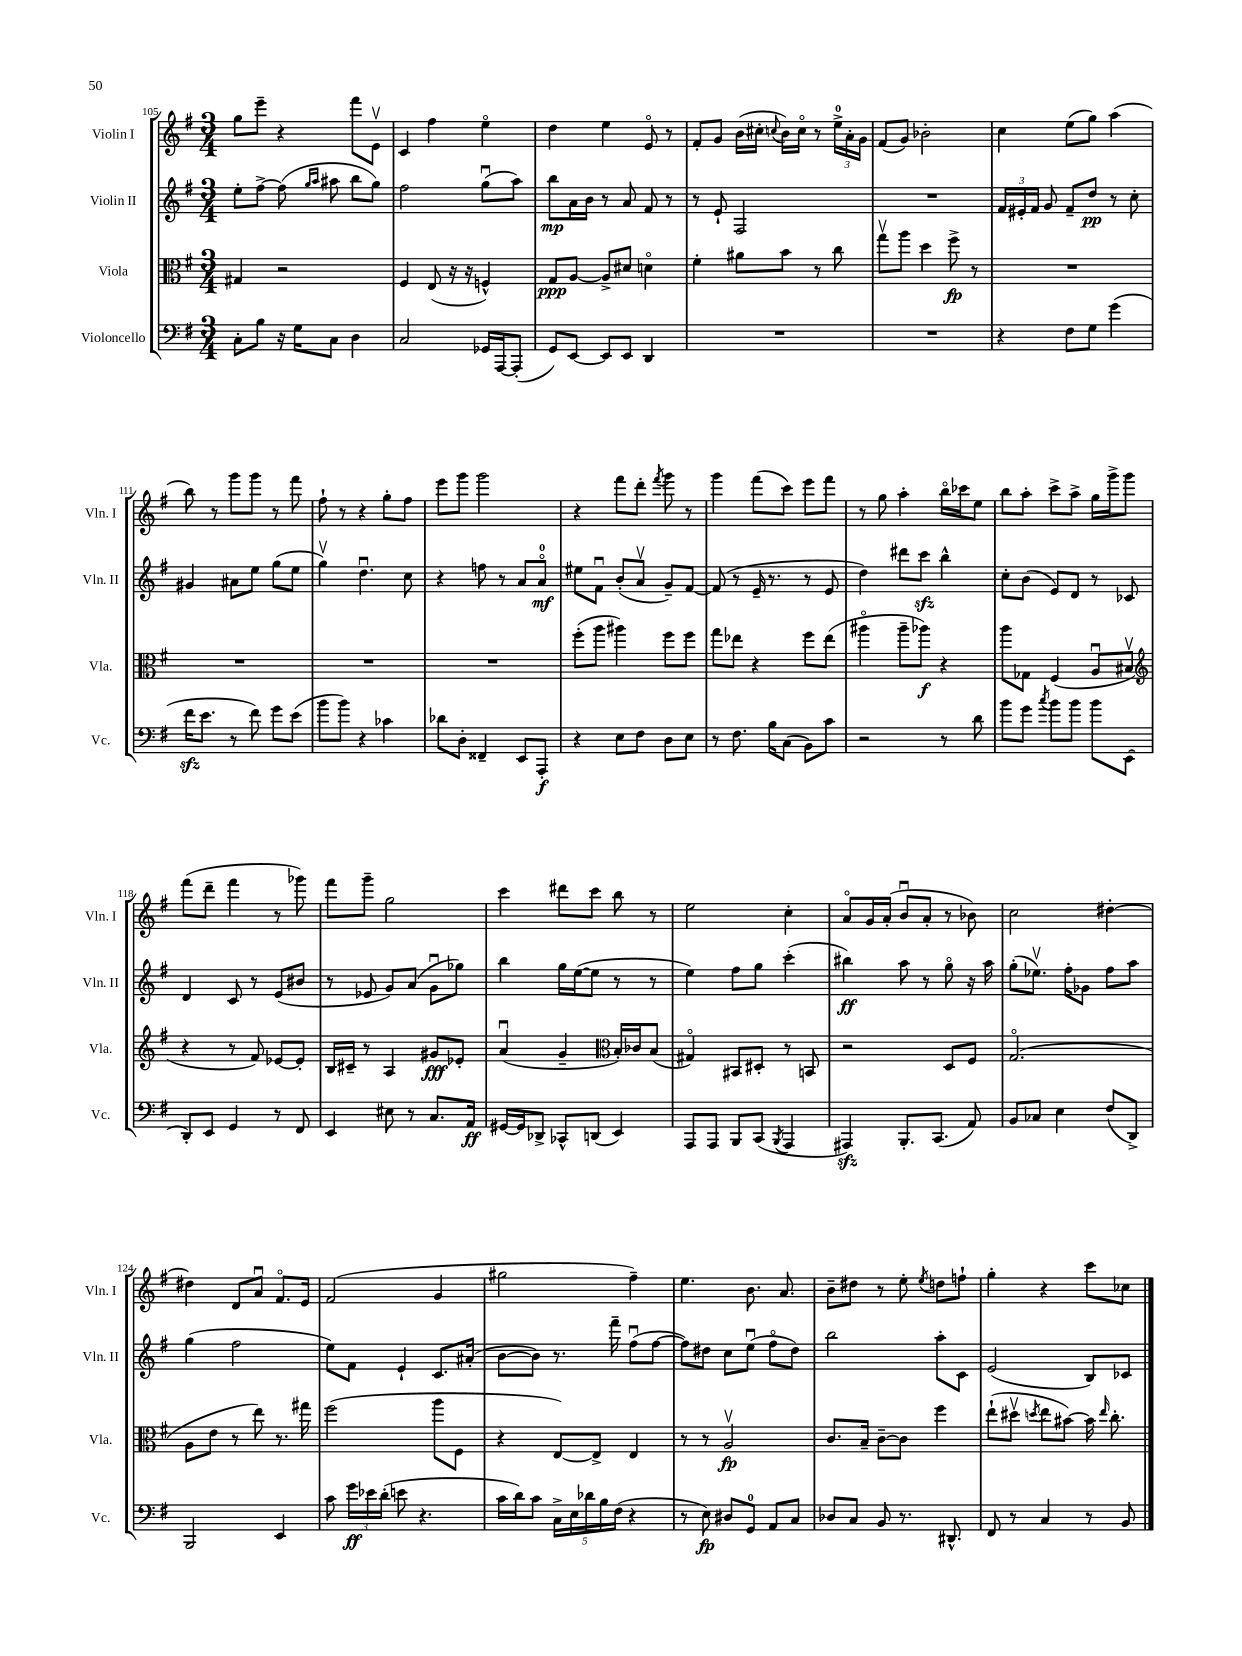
<<
\new StaffGroup <<
\new Staff = "s0" \with { instrumentName = "Violin I" shortInstrumentName = "Vln. I" } {
    \clef treble \key g \major \numericTimeSignature \time 3/4
    \autoBeamOff g''8[ e'''8]-- r4 fis'''8[ e'8]\upbow |
    c'4 fis''4 e''4\flageolet |
    d''4 e''4 e'8\flageolet r8 |
    fis'8[-. g'8] b'16[( cis''16]-. \appoggiatura { c''8 } b'16[) c''16]\flageolet r8 \tuplet 3/2 { e''16[-0-> a'16-. g'16] } |
    fis'8[( g'8]) bes'2-. |
    c''4 e''8[( g''8]) a''4( |
    b''8) r8 g'''8[ g'''8] r8 fis'''8 |
    fis''8-! r8 r4 g''8[-. fis''8] |
    e'''8[ g'''8] g'''2 |
    r4 fis'''8[ d'''8]-. \acciaccatura { fis'''8 } g'''8 r8 |
    g'''4 fis'''8[( c'''8]) e'''8[ fis'''8] |
    r8 g''8 a''4-. b''16[\flageolet ces'''16 e''8] |
    b''8[ a''8]-. c'''8[-> a''8]-> g''16[ g'''16-> g'''8] |
    fis'''8[( d'''8]-- fis'''4 r8 ges'''8) |
    fis'''8[ g'''8]-- g''2 |
    c'''4 dis'''8[ c'''8] b''8 r8 |
    e''2 c''4-. |
    a'8[\flageolet g'16 a'16]-.( b'8[\downbow a'8]-. r8 bes'8) |
    c''2 dis''4~-. |
    dis''4 d'8[ a'8]\downbow fis'8.[\flageolet e'16] |
    fis'2( g'4 |
    gis''2 fis''4--) |
    e''4. b'8. a'8. |
    b'8[-- dis''8] r8 e''8-. \acciaccatura { e''8 } d''8[ f''8]-! |
    g''4-. r4 c'''8[ ces''8] \bar "|." |
}
\new Staff = "s1" \with { instrumentName = "Violin II" shortInstrumentName = "Vln. II" } {
    \clef treble \key g \major \numericTimeSignature \time 3/4
    \autoBeamOff e''8[-. fis''8]~-> fis''8( \grace { g''16[ a''16] } ais''8 b''8[ g''8]) |
    fis''2 g''8[\downbow( a''8]) |
    b''8[\mp a'16 b'16] r8 a'8 fis'8 r8 |
    r8 e'8-! fis2 |
    R2. |
    \tuplet 3/2 { fis'16[ eis'16-. fis'16] } g'8 fis'8[-- d''8]\pp r8 c''8-. |
    gis'4 ais'8[ e''8] g''8[( e''8] |
    g''4\upbow) d''4.\downbow c''8 |
    r4 f''8 r8 a'8[ a'8]-0\flageolet\mf |
    eis''8[ fis'8]\downbow b'8[-.( a'8]\upbow g'8[--) fis'8]~ |
    fis'8( r8 e'16-- r8. r8 e'8 |
    d''4) dis'''8[ c'''8]\sfz b''4-^ |
    c''8[-. b'8]( e'8[) d'8] r8 ces'8 |
    d'4 c'8 r8 e'8[( bis'8] |
    r8 ees'8 g'8[) a'8]( g'8[\downbow ges''8]) |
    b''4 g''16[ e''16~( e''8] r8 r8 |
    e''4) fis''8[ g''8] c'''4-.( |
    bis''4\ff) a''8 r8 g''8\flageolet r16 a''16 |
    g''8[-.( ees''8.]\upbow) fis''16[-. ges'8] fis''8[ a''8] |
    g''4( fis''2 |
    e''8[) fis'8] e'4-! c'8.[ ais'16]-.( |
    b'8[~ b'8]) r8. fis'''16-- fis''8[\downbow( fis''8]~ |
    fis''8[) dis''8] c''8[ e''8]\downbow( fis''8[\flageolet dis''8]) |
    b''2 a''8[-. c'8] |
    e'2( b8[) ces'8] \bar "|." |
}
\new Staff = "s2" \with { instrumentName = "Viola" shortInstrumentName = "Vla." } {
    \clef alto \key g \major \numericTimeSignature \time 3/4
    \autoBeamOff gis4 r2 |
    fis4 e8( r16 r16 f4-^) |
    g8[\ppp a8]~ a8[-> dis'8] d'4\flageolet |
    fis'4-. ais'8[ b'8] r8 c''8 |
    g''8[\upbow a''8] d''4 fis''8->\fp r8 |
    R2. |
    R2. |
    R2. |
    R2. |
    fis''8[-.( a''8] ais''4) fis''8[ fis''8] |
    g''8[ ees''8] r4 fis''8[ ees''8]( |
    ais''4\flageolet ais''8[-- aes''8]\f) r4 |
    a''8[ ges8] fis4( a8[\downbow bis8]\upbow |
    \clef treble r4 r8 fis'8) ees'8[~ ees'8]-. |
    b16[ cis'16]-- r8 a4 gis'8[\fff ees'8]-. |
    a'4\downbow( g'4-- \clef alto b16[-.) ces'16 b8]( |
    gis4\flageolet) bis,8[ dis8]-. r8 b,8 |
    r2 d8[ fis8] |
    g2.\flageolet( |
    a8[ e'8] r8 e''8) r8. gis''16 |
    fis''2( a''8[ fis8] |
    r4 e8[~) e8]-> e4 |
    r8 r8 a2\upbow\fp |
    c'8.[ b16]-- c'8[~-- c'8] fis''4 |
    e''8[-!( dis''8]\upbow \acciaccatura { d''8 } e''8[ bis'8]~) bis'16 \grace { e''16 } c''8.-. \bar "|." |
}
\new Staff = "s3" \with { instrumentName = "Violoncello" shortInstrumentName = "Vc." } {
    \clef bass \key g \major \numericTimeSignature \time 3/4
    \autoBeamOff c8[-. b8] r16 g16[ c8] d4 |
    c2 ges,16[ a,,16~ a,,8]-.( |
    g,8[) e,8]~ e,8[ e,8] d,4 |
    R2. |
    R2. |
    r4 fis8[ g8] g'4( |
    fis'16[\sfz e'8.] r8 fis'8) g'8[ e'8]( |
    b'8[ b'8]) r4 ces'4 |
    des'8[ d8]-. fisis,4-- e,8[ a,,8]-.\f |
    r4 e8[ fis8] d8[ e8] |
    r8 fis8. b16[ c8]( b,8[) c'8] |
    r2 r8 d'8 |
    b'8[ g'8] \acciaccatura { c''8 } b'8[ b'8] b'8[ e,8]( |
    d,8[-.) e,8] g,4 r8 fis,8 |
    e,4 eis8 r8 c8.[ a,16]\ff |
    gis,16[~ gis,16 des,8]-> ces,8[-^ d,8]( e,4) |
    a,,8[ a,,8] b,,8[ c,8]( \acciaccatura { b,,8 } a,,4 |
    ais,,4\sfz) b,,8.[-. c,8.]( a,8) |
    b,8[ ces8] e4 fis8[( d,8]->) |
    b,,2 e,4 |
    c'8 \tuplet 3/2 { g'16[\ff ees'16 d'16]-.( } e'8 r4. |
    c'16[ d'16) c'8] \tuplet 5/4 { c16[-> e16 des'16 b16 fis16]( } r4 |
    r8 e8\fp) dis8[ g,8]-0 a,8[ c8] |
    des8[ c8] b,8 r8. dis,8.-^ |
    fis,8 r8 c4 r8 b,8 \bar "|." |
}
>>
>>
\layout { \context { \Score currentBarNumber = #105 } }
